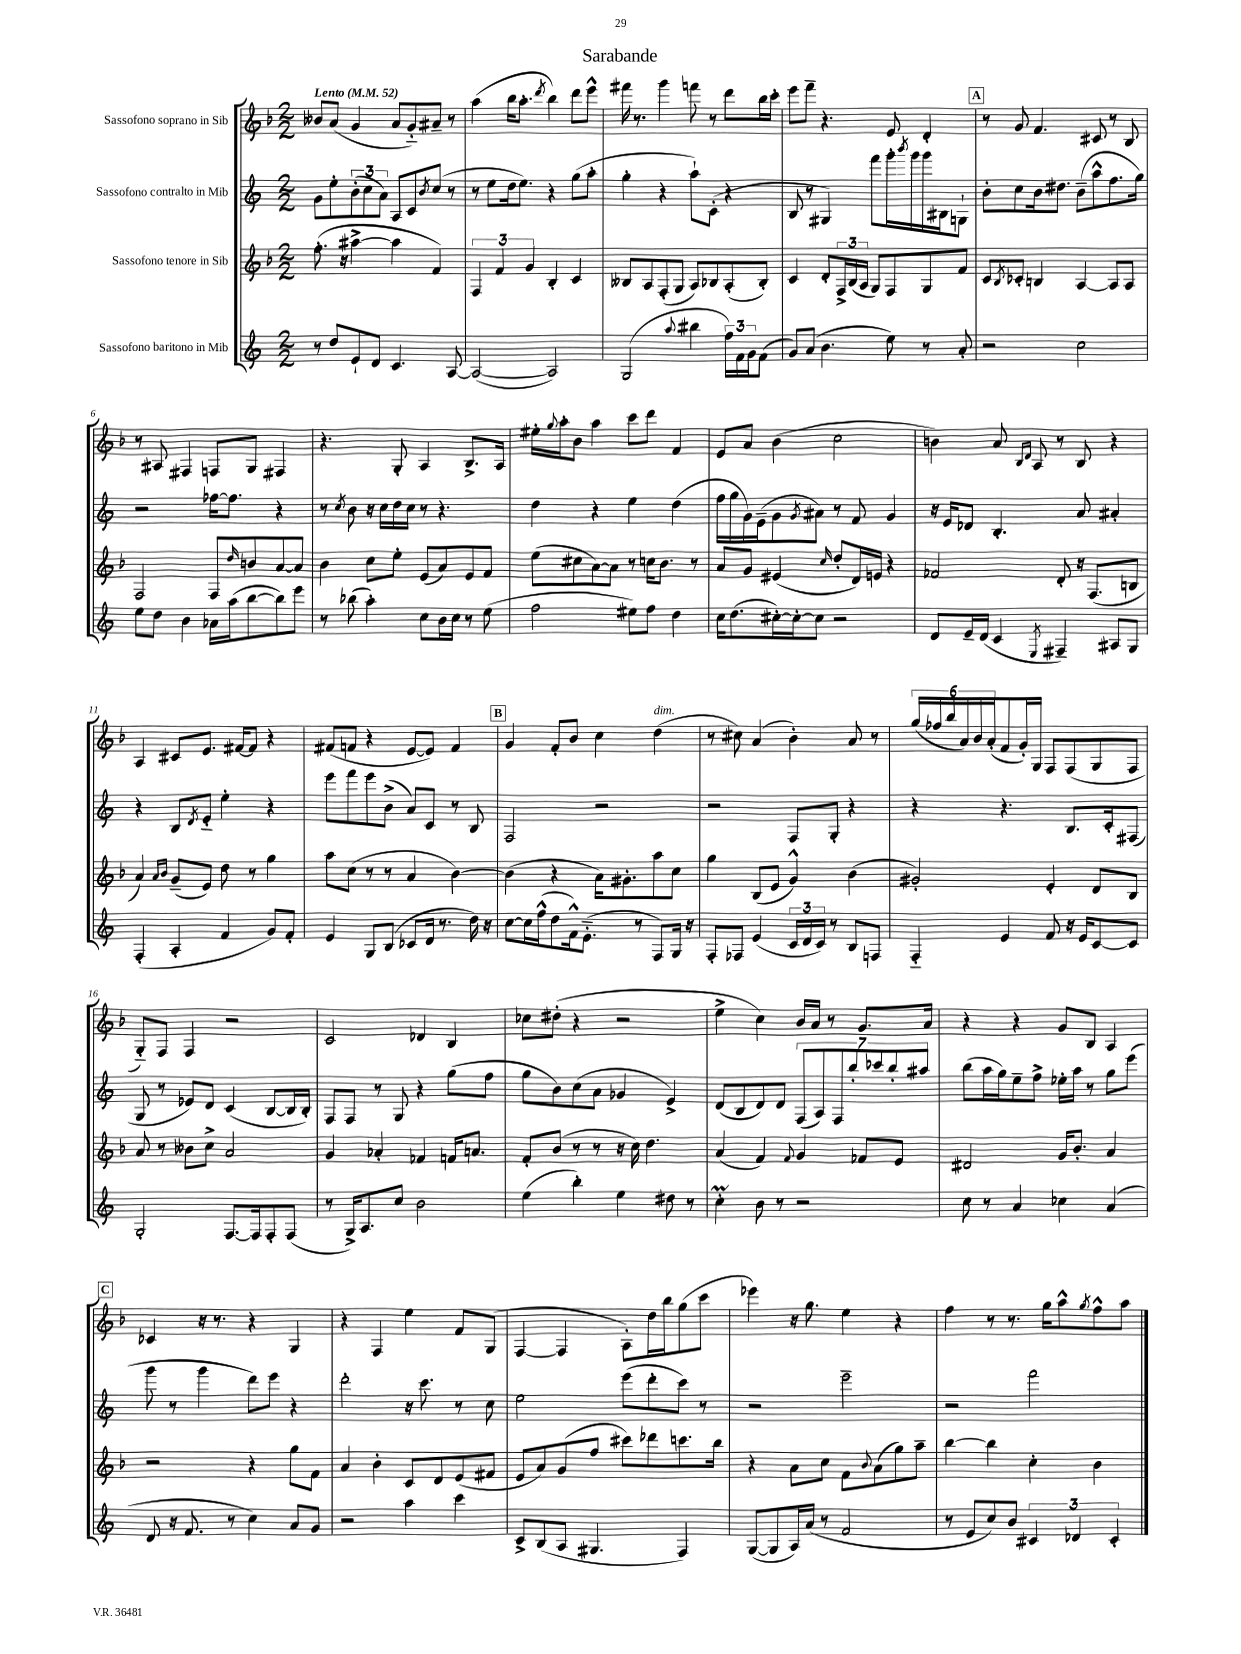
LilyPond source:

\header { title = "Sarabande" }
<<
\new StaffGroup <<
\new Staff = "s0" \with { instrumentName = "Sassofono soprano in Sib" } {
    \clef treble \key f \major \numericTimeSignature \time 2/2 \tempo "Lento" 4 = 52
    beses'8 a'8( g'4 a'8 g'8-_) ais'8-- r8 |
    a''4( bes''16 a''8.-. \acciaccatura { d'''8 } bes''4) d'''8 e'''8-^ |
    fis'''16 r8. g'''4 f'''8 r8 d'''8 bes''16 c'''16-. |
    e'''8 f'''8-- r4. e'8 d'4-. |
    \mark \markup { \box "A" } r8 g'8 f'4. cis'8 r8 bes8 |
    r8 ais8 fis4 f8 g8 fis4 |
    r4. g8-. a4 bes8.-> a16 |
    eis''16-. \appoggiatura { g''8 } a''16-. bes'8 a''4 c'''8 d'''8 f'4 |
    e'8 a'8 bes'4( c''2 |
    b'4) a'8 \grace { bes16 d'16 } a8 r8 bes8 r4 |
    a4 cis'8 e'8. fis'16~ fis'8 r4 |
    fis'8( f'8 r4 e'8~ e'8) f'4 |
    \mark \markup { \box "B" } g'4 f'8-. bes'8 c''4 d''4^\markup { \italic "dim." }( |
    r8 cis''8) a'4( bes'4-.) a'8 r8 |
    \tuplet 6/4 { g''16( fes''16 bes''16 a'16) bes'16 a'16-.( } f'8 g'16-.) g16 f8 f8( g8 f8 |
    g8-_) f8 f4 r2 |
    c'2 des'4 bes4 |
    ces''8 dis''8-.( r4 r2 |
    e''4-> c''4) bes'16 a'16 r8 g'8. a'16 |
    r4 r4 g'8 bes8 a4 |
    \mark \markup { \box "C" } ces'4 r16 r8. r4 g4 |
    r4 f4 e''4 f'8 g8( |
    f4~ f4 a8-.) d''16 bes''16 g''8( c'''8 |
    ees'''4) r16 g''8. e''4 r4 |
    f''4 r8 r8. g''16 a''8-^ \acciaccatura { g''8 } f''8-^ a''8 \bar "|." |
}
\new Staff = "s1" \with { instrumentName = "Sassofono contralto in Mib" } {
    \clef treble \key c \major \numericTimeSignature \time 2/2
    g'8 e''8-. \tuplet 3/2 { b'8-.( c''8 a'8) } a8 c'8 \acciaccatura { b'8 } c''8( r8 |
    r8 e''8 d''16 e''8.) r4 g''8( a''8-. |
    g''4-. r4 a''8-!) c'8-.( r4 |
    b8 r8 gis4) f'''8 g'''16-. \acciaccatura { b'''8 } g'''16 g'''16 bis16 g8-! |
    \mark \markup { \box "A" } b'8-. c''8 b'16 dis''8. b'8--( a''8-^ f''8. g''16) |
    r2 fes''16~ fes''8. r4 |
    r8 \acciaccatura { c''8 } b'8 r16 c''16 d''16 c''16 r8 r4. |
    d''4 r4 e''4 d''4( |
    f''16 g''16 g'16) e'16--( g'8 \acciaccatura { g'8 } ais'8) r8 f'8 g'4 |
    r16 e'16 des'8 b4.-. a'8 ais'4-. |
    r4 b8 \acciaccatura { d'8 } e'8-_ e''4-. r4 |
    e'''8 f'''8 e'''8 b'8->( a'8) c'8 r8 b8 |
    \mark \markup { \box "B" } f2 r2 |
    r2 f8 g8-. r4 |
    r4 r4. b8. c'16-. fis8( |
    g8 r8 ees'8) d'8 c'4( b8~ b16 b16-.) |
    f8 f8 r8 g8 r4 g''8( f''8 |
    g''8 b'8) c''8( a'8 ges'4 e'4->) |
    d'8( b8 d'8) d'8 \tuplet 7/4 { f8( a8) f8 b''8-. ces'''8 b''8-. ais''8 } |
    b''8( a''16 g''16) e''8-- f''8-> ees''16-. a''16 r8 g''8 e'''8( |
    \mark \markup { \box "C" } g'''8 r8 g'''4 d'''8) e'''8 r4 |
    d'''2-. r16 c'''8. r8 c''8 |
    e''2 e'''8( d'''8-. c'''8) r8 |
    r2 e'''2-- |
    r2 f'''2 \bar "|." |
}
\new Staff = "s2" \with { instrumentName = "Sassofono tenore in Sib" } {
    \clef treble \key f \major \numericTimeSignature \time 2/2
    f''8.-.( r16 ais''4~-> ais''4 f'4) |
    \tuplet 3/2 { f4 f'4 g'4 } bes4-. c'4 |
    beses8 a8 f8-.( g8 a8) bes8 a8-.( bes8-.) |
    c'4 d'8-. \tuplet 3/2 { f16-> bes16( a16 } g8) f8 g8 f'8 |
    \mark \markup { \box "A" } c'8 \acciaccatura { bes8 } ces'8-. b4 a4~ a8 a8 |
    f2 f8 \grace { d''16 } b'8 a'8~ a'8 |
    bes'4 c''8 e''8-. e'8( a'8) e'8 f'8 |
    e''8( cis''8 a'8~) a'8 r8 c''16 bes'8. r8 |
    a'8 g'8 eis'4( \grace { c''16 } d''8-. d'16) e'16 r4 |
    fes'2 d'8-. r16 f8.( b8 |
    a'4) \grace { a'16 bes'16 } g'8--( e'8) d''8 r8 g''4 |
    a''8 c''8( r8 r8 a'4 bes'4~) |
    \mark \markup { \box "B" } bes'4( r4 a'16) gis'8.-. a''8 c''8 |
    g''4 bes8( e'8 g'4-^) bes'4( |
    gis'2-.) e'4-. d'8 bes8 |
    a'8 r8 beses'8 c''8-> a'2 |
    g'4 aes'4-. fes'4 f'16 a'8. |
    f'8-. bes'8( r8 r8 r16 c''16) d''4. |
    a'4( f'4) \appoggiatura { f'8 } g'4 fes'8 e'8 |
    dis'2 g'16 bes'8.-. a'4 |
    \mark \markup { \box "C" } r2 r4 g''8 f'8 |
    a'4 bes'4-. c'8 d'8 e'8( fis'8 |
    e'8 a'8) g'8( f''8 cis'''8) des'''8 c'''8. bes''16 |
    r4 a'8 c''8 f'8 \appoggiatura { bes'8 } a'8( g''8) a''8-- |
    bes''4~ bes''4 c''4-. bes'4 \bar "|." |
}
\new Staff = "s3" \with { instrumentName = "Sassofono baritono in Mib" } {
    \clef treble \key c \major \numericTimeSignature \time 2/2
    r8 d''8 e'8-! d'8 c'4. a8~ |
    a2~( a2) |
    g2( \appoggiatura { a''8 } bis''4 \tuplet 3/2 { f''16) f'16 g'16 } f'8( |
    g'8) a'8( b'4. e''8) r8 a'8-. |
    \mark \markup { \box "A" } r2 c''2 |
    e''8 d''8 b'4 aes'16 a''16( b''8~ b''8) e'''8 |
    r8 bes''8( a''4-.) c''8 b'16 c''16 r8 e''8( |
    f''2 eis''8) f''8 d''4 |
    c''16 d''8.( cis''16~-.) cis''16~-. cis''8 r2 |
    d'8 e'16-- d'16( c'4 \acciaccatura { e8 } fis4--) ais8 g8 |
    f4-.( a4-. f'4 g'8) f'8-. |
    e'4 g8 b8( ces'8 d'16 r8. d''16) r16 |
    \mark \markup { \box "B" } c''8~ c''16 f''16-^( d''8 f'16-^) e'8.-_( r8 f8) g16 r16 |
    f8-. fes8 e'4( \tuplet 3/2 { c'16 d'16 c'16) } r8 b8 f8 |
    f4-_ e'4 f'8 r16 e'16 c'8~ c'8 |
    g2-. f8.~ f16 f8-. f8( |
    r8 g16->) a8. c''8 b'2 |
    e''4( b''4-.) e''4 dis''8 r8 |
    c''4-.\prall b'8 r8 r2 |
    c''8 r8 a'4 ces''4 a'4( |
    \mark \markup { \box "C" } d'8 r16 f'8. r8 c''4) a'8 g'8 |
    r2 a''4 c'''4 |
    c'8-> b8( a8 gis4. f4) |
    g8~( g8 a16) a'16( r8 f'2 |
    r8 e'8 c''8) b'8 \tuplet 3/2 { cis'4 des'4 cis'4-. } \bar "|." |
}
>>
>>
